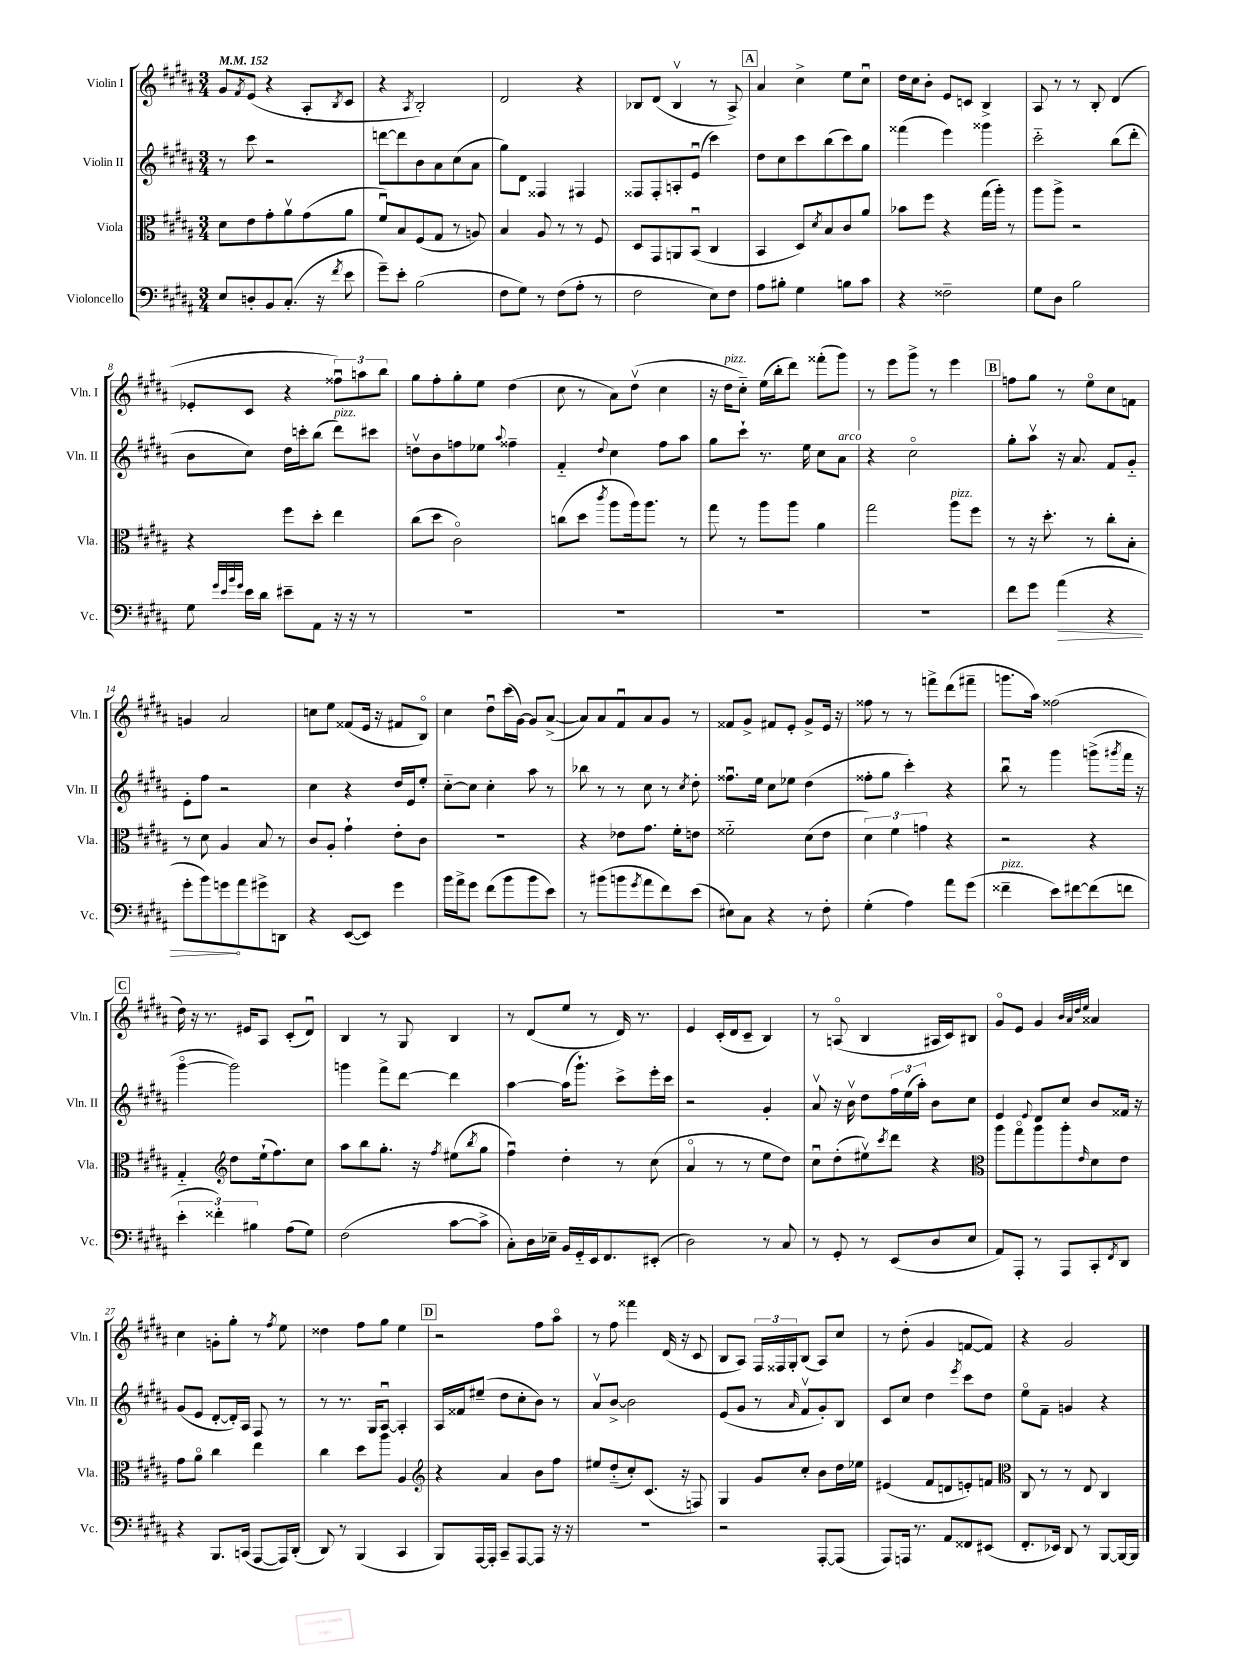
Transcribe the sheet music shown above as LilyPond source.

<<
\new StaffGroup <<
\new Staff = "s0" \with { instrumentName = "Violin I" shortInstrumentName = "Vln. I" } {
    \clef treble \key b \major \numericTimeSignature \time 3/4 \tempo 4 = 152
    gis'8 \acciaccatura { fis'8 } e'8( r4 ais8-. \acciaccatura { b8 } cis'8 |
    r4 \acciaccatura { ais8 } b2-.) |
    dis'2 r4 |
    bes8 dis'8( bes4\upbow r8 ais8->) |
    \mark \markup { \box "A" } ais'4 cis''4-> e''8 cis''8\downbow |
    dis''16 cis''16 b'8-. e'8 c'8 b4-> |
    ais8 r8 r8 b8-. dis'4( |
    ees'8-. cis'8 r4 \tuplet 3/2 { fisis''8\downbow) a''8 b''8 } |
    gis''8 fis''8-. gis''8-. e''8 dis''4( |
    cis''8 r8 ais'8) dis''8\upbow( cis''4 |
    r16 dis''16^\markup { \italic "pizz." } cis''8-_) e''16( b''16-. dis'''8) fisis'''8-.( gis'''8) |
    r8 e'''8 gis'''8-> r8 e'''4 |
    \mark \markup { \box "B" } f''8 gis''8 r8 e''8\flageolet cis''8 f'8 |
    g'4 ais'2 |
    c''8 e''8 fisis'8( e'16 r16 fis'8 b8\flageolet) |
    cis''4 dis''8\downbow cis'''16( gis'16~) gis'8 ais'8~->( |
    ais'8) ais'8 fis'8\downbow ais'8 gis'8 r8 |
    fisis'8 gis'8-> fis'8 e'8-. gis'8-> e'16 r16 |
    fisis''8 r8 r8 f'''8-> dis'''8( fis'''8-- |
    g'''8. ais''16) fisis''2( |
    \mark \markup { \box "C" } dis''16) r16 r8. eis'16 ais8 cis'8-.( dis'8\downbow) |
    b4 r8 gis8 b4 |
    r8 dis'8( e''8 r8 dis'16) r8. |
    e'4 cis'16-.( dis'16 cis'8-- b4) |
    r8 a8\flageolet( b4 ais16 cis'16) bis8 |
    gis'8\flageolet e'8 gis'4 \grace { b'32 ais'32 dis''32 e''32 } aisis'4 |
    cis''4 g'8-. gis''8-. r8 \acciaccatura { fis''8 } e''8 |
    disis''4 fis''8 gis''8 e''4 |
    \mark \markup { \box "D" } r2 fis''8 ais''8\flageolet |
    r8 fis''8 fisis'''4 dis'16( r16 cis'8 |
    b8 ais8) \tuplet 3/2 { fis16 fisis16 gis16-. } b8( ais8) cis''8 |
    r8 dis''8-.( gis'4 f'8~ f'8) |
    r4 gis'2 \bar "|." |
}
\new Staff = "s1" \with { instrumentName = "Violin II" shortInstrumentName = "Vln. II" } {
    \clef treble \key b \major \numericTimeSignature \time 3/4
    r8 cis'''8 r2 |
    d'''8~ d'''8 b'8 ais'8 cis''8( ais'8 |
    gis''8) dis'8 fisis4 fis4 |
    fisis8 fisis8-. a8-. e'8\downbow( cis'''4) |
    \mark \markup { \box "A" } dis''8 cis''8 cis'''8 b''8( cis'''8) gis''8 |
    fisis'''4( e'''4) gisis'''4 |
    cis'''2-_ b''8( dis'''8-. |
    b'8 cis''8) dis''16 c'''16-. b''8( dis'''8^\markup { \italic "pizz." }) cis'''8 |
    d''8\upbow b'8 f''8 ees''8 \appoggiatura { ais''8 } fisis''4-- |
    fis'4-_ \appoggiatura { dis''8 } cis''4 fis''8 ais''8 |
    gis''8 cis'''8-! r8. e''16 cis''8 ais'8^\markup { \italic "arco" } |
    r4 cis''2\flageolet |
    \mark \markup { \box "B" } gis''8-. ais''8\upbow r16 ais'8. fis'8 gis'8-_ |
    e'8-. fis''8 r2 |
    cis''4 r4 dis''16 e'16 e''8-. |
    cis''8~-_ cis''8 cis''4-. ais''8 r8 |
    bes''8 r8 r8 cis''8 r8 \acciaccatura { cis''8 } dis''8-. |
    fisis''8.\downbow e''16 cis''8 ees''8 dis''4( |
    fisis''8-. gis''8 cis'''4-.) r4 |
    b''8\downbow r8 gis'''4 g'''8->( \acciaccatura { gis'''8 } fis'''16 r16 |
    \mark \markup { \box "C" } gis'''4~\flageolet gis'''2) |
    g'''4 fis'''8-> dis'''8~ dis'''4 |
    ais''4~ ais''16( gis'''8.-!) cis'''8-> e'''16-. cis'''16 |
    r2 gis'4-. |
    ais'8\upbow r16 b'16\upbow dis''8 \tuplet 3/2 { fis''16 e''16( ais''16-.) } b'8 cis''8 |
    e'4 \appoggiatura { e'8 } dis'8 cis''8 b'8 fisis'16 r16 |
    gis'8( e'8 dis'8~-. dis'16-.) ais16 fis8 r8 |
    r8 r8. gis16 ais8~\downbow ais4-. |
    \mark \markup { \box "D" } ais16 fisis'16 eis''8--( dis''8 cis''8-. b'8) r8 |
    ais'8\upbow b'8~-> b'2 |
    e'8( gis'8 r8 \grace { ais'16 } fis'8\upbow gis'8-.) b8 |
    cis'8 cis''8 dis''4 \acciaccatura { e'''8 } cis'''8 dis''8 |
    e''8\flageolet fis'8-- g'4 r4 \bar "|." |
}
\new Staff = "s2" \with { instrumentName = "Viola" shortInstrumentName = "Vla." } {
    \clef alto \key b \major \numericTimeSignature \time 3/4
    dis'8 e'8 gis'8-. ais'8\upbow gis'8( ais'8 |
    fis'8\downbow) b8 fis8( gis8 r8 a8) |
    b4 ais8 r8 r8 fis8 |
    dis8 gis,8 a,8 b,8\downbow( cis4 |
    \mark \markup { \box "A" } b,4 dis8) \acciaccatura { dis'8 } b8 cis'8 ais'8 |
    bes'8 fis''8 r4 gis''16( ais''16-.) r8 |
    ais''8 ais''8-> r2 |
    r4 fis''8 dis''8-. e''4 |
    cis''8( dis''8 cis'2\flageolet) |
    c''8( dis''8 \acciaccatura { cis'''8 } ais''8 ais''16) ais''8. r8 |
    gis''8 r8 ais''8 ais''8 ais'4 |
    gis''2 ais''8^\markup { \italic "pizz." } fis''8 |
    \mark \markup { \box "B" } r8 r16 dis''8.-. r8 cis''8-. b8-. |
    r8 dis'8 ais4 b8 r8 |
    cis'8 ais8-. gis'4-! e'8-. cis'8 |
    R2. |
    r4 ees'8 gis'8. fis'16-. e'8 |
    fisis'2-_ dis'8( e'8 |
    \tuplet 3/2 { dis'4) fis'4 g'4 } r4 |
    r2 r4 |
    \mark \markup { \box "C" } gis4-_ \clef treble dis''8 e''16-!( fis''8.) cis''8 |
    ais''8 b''8 gis''8.-. r16 \acciaccatura { fis''8 } eis''8( \acciaccatura { b''8 } gis''8 |
    fis''4\downbow) dis''4-. r8 cis''8( |
    ais'4\flageolet r8 r8 e''8 dis''8) |
    cis''8\downbow dis''8-.( eis''8\upbow) \acciaccatura { cis'''8 } dis'''8 r4 |
    \clef alto ais''8 gis''8\flageolet ais''8 ais''8-. \grace { e'16 } dis'8 e'8 |
    gis'8 ais'8\flageolet cis''4 e''4 |
    cis''4 dis''8 ais''8 ais4 |
    \mark \markup { \box "D" } \clef treble r4 ais'4 b'8 fis''8 |
    eis''8 dis''8-_( cis''8-.) cis'8.( r16 f8) |
    gis4 gis'8 cis''8-. b'8 dis''16 ees''16 |
    eis'4( fis'8 d'8 e'8-.) f'8 |
    \clef alto cis8 r8 r8 e8 cis4 \bar "|." |
}
\new Staff = "s3" \with { instrumentName = "Violoncello" shortInstrumentName = "Vc." } {
    \clef bass \key b \major \numericTimeSignature \time 3/4
    e8 d8-. b,8 cis8.-.( r16 \acciaccatura { fis'8 } e'8 |
    gis'8--) e'8-. b2( |
    fis8 gis8) r8 fis8( ais8-. r8 |
    fis2 e8) fis8 |
    \mark \markup { \box "A" } ais8 bis8-. gis4 b8 cis'8 |
    r4 fisis2-- |
    gis8 dis8 b2 |
    gis8 \grace { gis'32 e'32 b'32 gis'32 } e'16 dis'16 eis'8-- ais,8 r16 r16 r8 |
    R2. |
    R2. |
    R2. |
    R2. |
    \mark \markup { \box "B" } fis'8 gis'8 \once \override Hairpin.circled-tip = ##t ais'4\>( r4 |
    gis'8-. b'8) g'8\! ais'8 gis'8-> d,8 |
    r4 e,8~( e,8) gis'4 |
    b'16 ais'16-> gis'8 fis'8( b'8 b'8 e'8) |
    r8 bis'8( b'8 \acciaccatura { gis'8 } ais'8 fis'8) e'8( |
    eis8) cis8 r4 r8 fis8-. |
    gis4-.( ais4) ais'8 gis'8( |
    fisis'4--^\markup { \italic "pizz." } e'8) fis'8~ fis'8( f'8 |
    \mark \markup { \box "C" } \tuplet 3/2 { e'4-. fisis'4-.) bis4 } ais8( gis8) |
    fis2( cis'8~ cis'8-> |
    cis8-.) dis16 ees16-- b,16 gis,16-_ e,16 fis,8. eis,8-.( |
    dis2) r8 cis8 |
    r8 gis,8-. r8 e,8( dis8 e8 |
    ais,8) ais,,8-. r8 ais,,8 cis,8-. \acciaccatura { fis,8 } dis,8 |
    r4 b,,8. c,16( ais,,8~ ais,,16) dis,16-.( |
    dis,8) r8 b,,4( cis,4 |
    \mark \markup { \box "D" } b,,8) ais,,16~ ais,,16-. cis,8-- ais,,8~ ais,,8 r16 r16 |
    R2. |
    r2 ais,,8~-. ais,,8( |
    ais,,8) a,,16 r8. ais,8 fisis,8 eis,8( |
    fis,8.-. ees,16) dis,8 r8 b,,8~ b,,16~ b,,16 \bar "|." |
}
>>
>>
